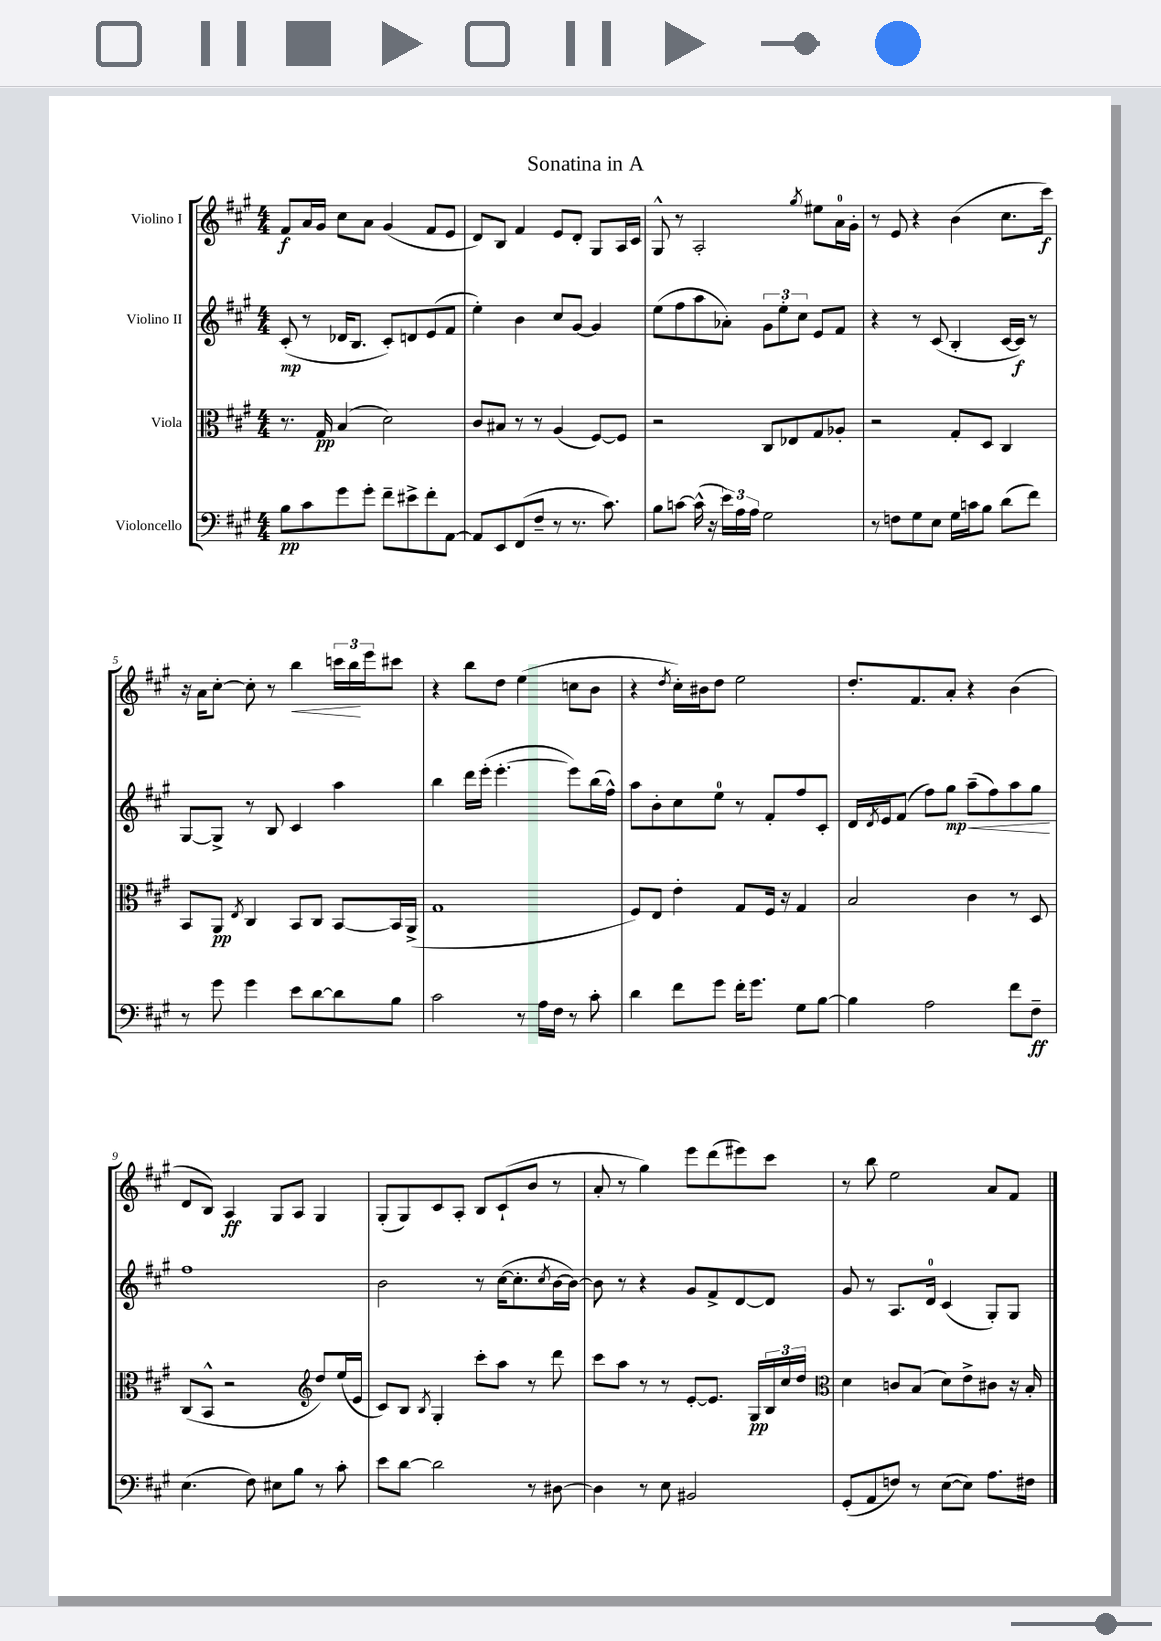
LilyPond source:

\header { title = "Sonatina in A" }
<<
\new StaffGroup <<
\new Staff = "s0" \with { instrumentName = "Violino I" } {
    \clef treble \key a \major \numericTimeSignature \time 4/4
    fis'8\f a'16 gis'16 cis''8 a'8 gis'4( fis'8 e'8 |
    d'8) b8 fis'4 e'8 d'8-. gis8 a16 cis'16 |
    gis8-^ r8 a2-. \acciaccatura { gis''8 } eis''8 a'16-0 gis'16-. |
    r8 e'8 r4 b'4( cis''8. cis'''16\f) |
    r16 a'16 cis''8~-. cis''8-. r8 b''4\< \tuplet 3/2 { c'''16 b''16\! e'''16 } cis'''8 |
    r4 b''8 d''8 e''4( c''8 b'8 |
    r4 \acciaccatura { d''8 } cis''16-.) bis'16 d''8 e''2 |
    d''8.-. fis'8. a'8-. r4 b'4( |
    d'8 b8) a4\ff gis8 a8 gis4 |
    gis8-.( gis8) cis'8 a8-. b8 cis'8-!( b'8 r8 |
    a'8-. r8 gis''4) e'''8 d'''8( eis'''8) cis'''8 |
    r8 b''8 e''2 a'8 fis'8 \bar "|." |
}
\new Staff = "s1" \with { instrumentName = "Violino II" } {
    \clef treble \key a \major \numericTimeSignature \time 4/4
    cis'8-.\mp( r8 des'16 b8. cis'8-.) d'8 e'8( fis'8 |
    e''4-.) b'4 cis''8 gis'8~ gis'4 |
    e''8( fis''8 a''8 aes'8-.) \tuplet 3/2 { gis'8 e''8-. cis''8 } e'8 fis'8 |
    r4 r8 cis'8( b4-. cis'16~ cis'16\f) r8 |
    gis8~ gis8-> r8 b8 cis'4 a''4 |
    b''4 d'''16 e'''16-.( e'''4.~-. e'''8) b''16( fis''16-^) |
    a''8 b'8-. cis''8 e''8-0 r8 fis'8-. fis''8 cis'8-. |
    d'16 \acciaccatura { d'8 } e'16 fis'8( fis''8) gis''8\mp\< a''8--( fis''8) a''8 gis''8\! |
    fis''1 |
    b'2 r8 cis''16~( cis''8.-. \acciaccatura { cis''8 } b'16~ b'16~) |
    b'8 r8 r4 gis'8 fis'8-> d'8~ d'8 |
    gis'8 r8 a8. d'16-0 cis'4( gis8-.) gis8 \bar "|." |
}
\new Staff = "s2" \with { instrumentName = "Viola" } {
    \clef alto \key a \major \numericTimeSignature \time 4/4
    r8. gis16\pp b4( d'2) |
    cis'8 bis8 r8 r8 a4( fis8~) fis8 |
    r2 cis8 ees8 gis8 aes8-. |
    r2 gis8-. d8 cis4 |
    b,8 a,8\pp \acciaccatura { e8 } cis4 b,8 cis8 b,8~ b,16 a,16->( |
    gis1 |
    fis8) e8 e'4-. gis8 fis16 r16 gis4 |
    b2 cis'4 r8 d8 |
    cis8( b,8-^ r2 \clef treble d''8) e''16( e'16 |
    cis'8) b8 \acciaccatura { b8 } gis4-. cis'''8-. a''8 r8 d'''8 |
    cis'''8 a''8 r8 r8 e'8~-. e'8. gis16\pp \tuplet 3/2 { b16 cis''16 d''16 } |
    \clef alto d'4 c'8 b8( d'8) e'8-> cis'8 r16 b16-. \bar "|." |
}
\new Staff = "s3" \with { instrumentName = "Violoncello" } {
    \clef bass \key a \major \numericTimeSignature \time 4/4
    b8\pp cis'8 gis'8 gis'8-. fis'8-- eis'8-> fis'8-. a,8~ |
    a,8 e,8 fis,8( fis8-- r8 r8. cis'8.) |
    b8 c'8~ c'16-^( r16 \tuplet 3/2 { e'16) a16 a16 } gis2 |
    r8 f8 gis8 e8 gis16 c'16 b8 d'8( fis'8) |
    r8 gis'8 gis'4 e'8 d'8~ d'8 b8 |
    cis'2 r8 a16 fis16 r8 cis'8-. |
    d'4 fis'8 gis'8 fis'16-. gis'8. gis8 b8~ |
    b4 a2 fis'8 fis8--\ff |
    e4.( fis8) eis8 b8 r8 cis'8-. |
    e'8 d'8~ d'2 r8 dis8~ |
    dis4 r8 e8 bis,2 |
    gis,8-.( a,8 f8) r8 e8~( e8) a8. fis16 \bar "|." |
}
>>
>>
